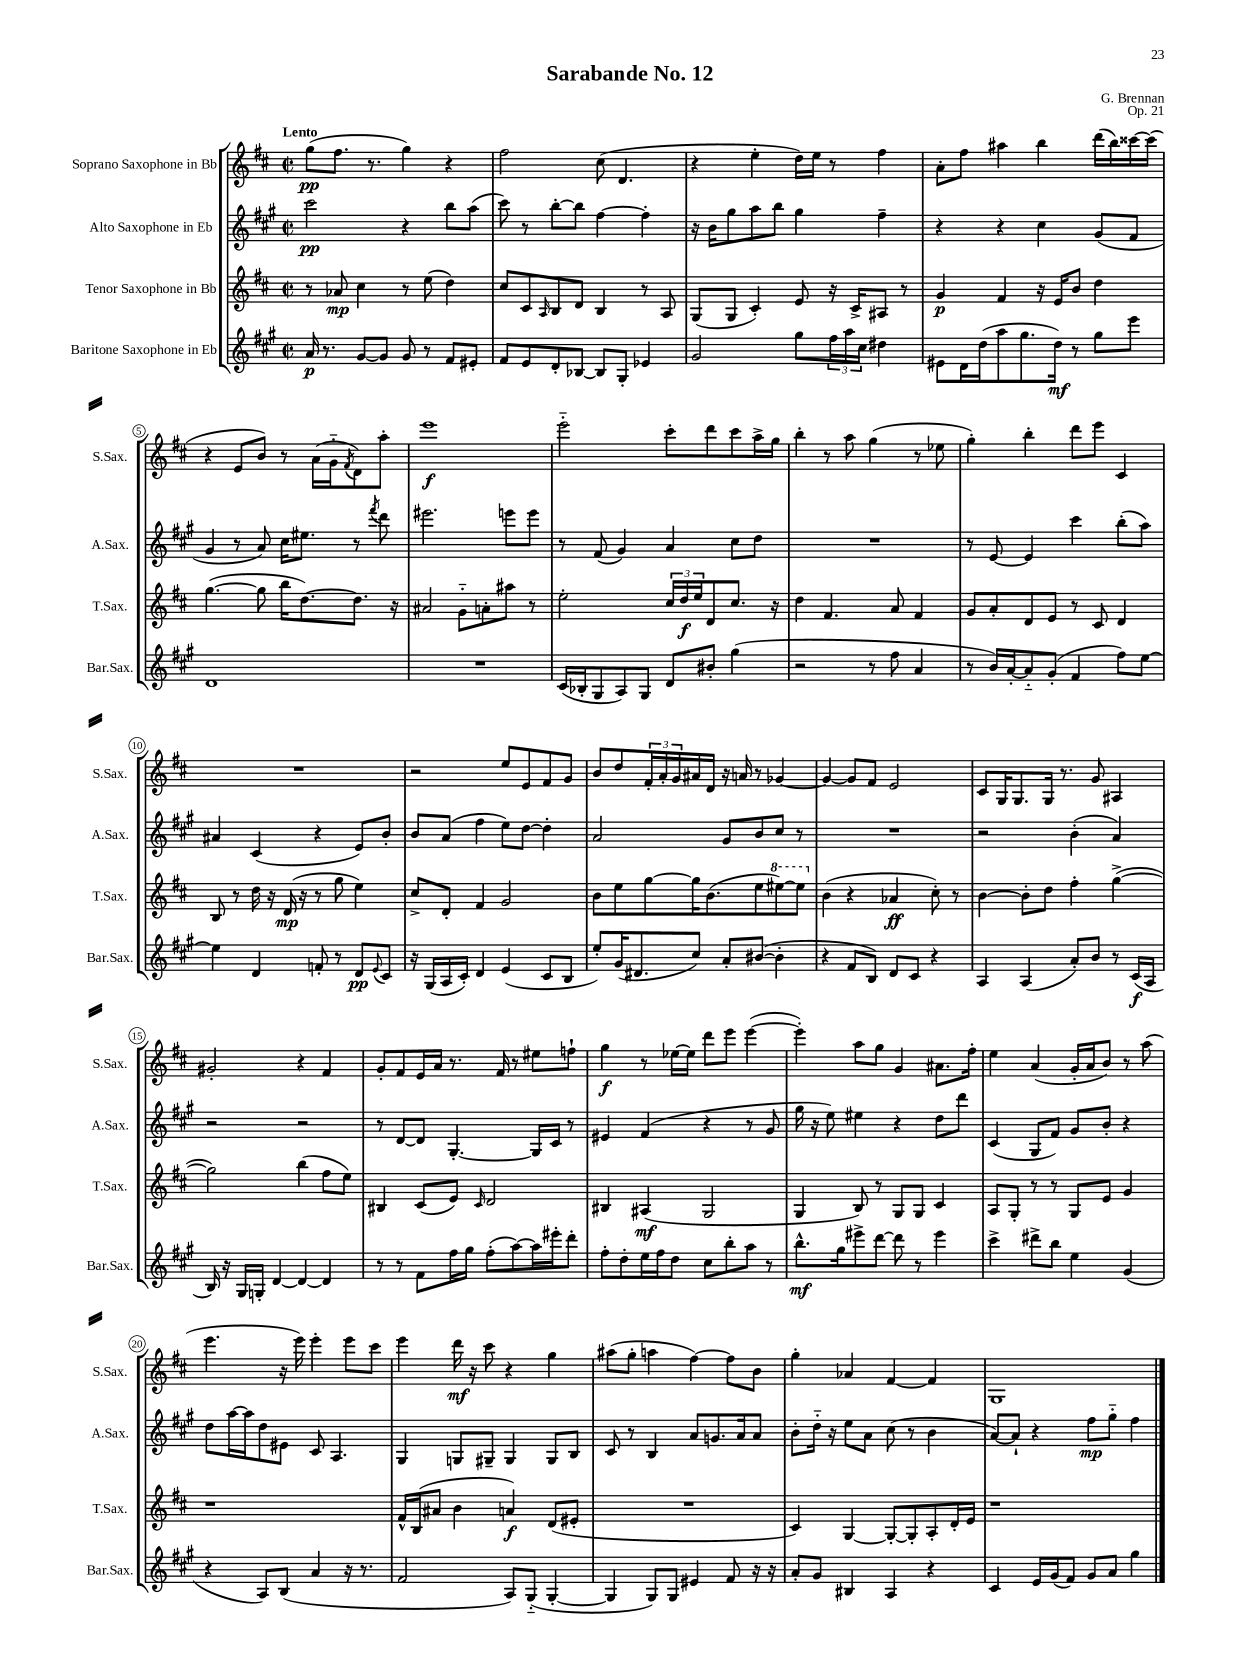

**kern	**dynam	**kern	**dynam	**kern	**dynam	**kern	**dynam
*part4	*part4	*part3	*part3	*part2	*part2	*part1	*part1
*staff4	*staff4	*staff3	*staff3	*staff2	*staff2	*staff1	*staff1
*I"Baritone Saxophone in Eb	*	*I"Tenor Saxophone in Bb	*	*I"Alto Saxophone in Eb	*	*I"Soprano Saxophone in Bb	*
*I'Bar.Sax.	*	*I'T.Sax.	*	*I'A.Sax.	*	*I'S.Sax.	*
*clefG2	*	*clefG2	*	*clefG2	*	*clefG2	*
*k[f#c#g#]	*	*k[f#c#]	*	*k[f#c#g#]	*	*k[f#c#]	*
*M2/2	*	*M2/2	*	*M2/2	*	*M2/2	*
*met(c|)	*	*met(c|)	*	*met(c|)	*	*met(c|)	*
=1	=1	=1	=1	=1	=1	=1	=1
!	!	!	!	!	!	!LO:TX:a:B:t=Lento	!
16a/	p	8r	.	2ccc#\	pp	(8gg\L	pp
8.r	.	.	.	.	.	.	.
.	.	8a-X/	mp	.	.	8.ff#\J	.
[8g#/L	.	4cc#\	.	.	.	.	.
.	.	.	.	.	.	8.r	.
8g#/J]	.	.	.	.	.	.	.
8g#/	.	8r	.	4r	.	4gg\)	.
8r	.	(8ee\	.	.	.	.	.
8f#/L	.	4dd\)	.	8bb\L	.	4r	.
8e#X'/J	.	.	.	(8aa\J	.	.	.
=2	=2	=2	=2	=2	=2	=2	=2
8f#/L	.	8cc#/L	.	8ccc#\)	.	2ff#\	.
8e/	.	8c#/	.	8r	.	.	.
.	.	16qqA/	.	.	.	.	.
8d'/	.	8B/	.	[8bb'\L	.	.	.
[8B-X/J	.	8d/J	.	8bb\J]	.	.	.
8B-/L]	.	4B/	.	[4ff#\	.	(8cc#\	.
8G#'/J	.	.	.	.	.	4.d/	.
4e-X/	.	8r	.	4ff#'\]	.	.	.
.	.	8A/	.	.	.	.	.
=3	=3	=3	=3	=3	=3	=3	=3
2g#/	.	(8G/L	.	16r	.	4r	.
.	.	.	.	16b\KL	.	.	.
.	.	8G/J	.	8gg#\	.	.	.
.	.	4c#'/)	.	8aa\	.	4ee'\	.
.	.	.	.	8bb\J	.	.	.
8gg#\L	.	8e/	.	4gg#\	.	16dd\LL)	.
.	.	.	.	.	.	16ee\JJ	.
24ff#\L	.	16r	.	.	.	8r	.
24aa\	.	.	.	.	.	.	.
.	.	16c#^/KL	.	.	.	.	.
24cc#\JJ	.	.	.	.	.	.	.
4dd#X\	.	8A#X/J	.	4ff#~\	.	4ff#\	.
.	.	8r	.	.	.	.	.
=4	=4	=4	=4	=4	=4	=4	=4
8e#X\L	.	4g/	p	4r	.	8a'\L	.
16d\L	.	.	.	.	.	8ff#\J	.
(16dd\J	.	.	.	.	.	.	.
8aa\	.	4f#/	.	4r	.	4aa#X\	.
8.gg#\	.	.	.	.	.	.	.
.	.	16r	.	4cc#\	.	4bb\	.
16dd\Jk)	mf	16e/KL	.	.	.	.	.
8r	.	8b/J	.	.	.	.	.
8gg#\L	.	4dd\	.	(8g#/L	.	(16ddd\LL	.
.	.	.	.	.	.	16bb\)	.
8eee\J	.	.	.	8f#/J	.	[16ccc##X\	.
.	.	.	.	.	.	(16ccc##\JJ]	.
!!LO:LB:g=z
=5	=5	=5	=5	=5	=5	=5	=5
1d	.	([4.gg\	.	4g#/	.	4r	.
.	.	.	.	8r	.	8e/L	.
.	.	8gg\]	.	8a/)	.	8b/J)	.
.	.	16bb\KL	.	16cc#\KL	.	8r	.
.	.	[8.dd\)	.	8.ee#X\J	.	.	.
.	.	.	.	.	.	(16a\LL	.
.	.	.	.	.	.	16g\J	.
.	.	.	.	.	.	8qf#/	.
.	.	8.dd\J]	.	8r	.	8d\)	.
.	.	.	.	8qfff#/	.	.	.
.	.	.	.	8ddd\	.	8aa'\J	.
.	.	16r	.	.	.	.	.
=6	=6	=6	=6	=6	=6	=6	=6
1r	.	2a#X/	.	2.eee#X\	.	1eee	f
.	.	8g\L	.	.	.	.	.
.	.	8an'\	.	.	.	.	.
.	.	8aa#X\J	.	8eeen\L	.	.	.
.	.	8r	.	8eee\J	.	.	.
=7	=7	=7	=7	=7	=7	=7	=7
(16c#/LL	.	2ee'\	.	8r	.	2eee\	.
16B-X'/J	.	.	.	.	.	.	.
8G#/	.	.	.	(8f#/	.	.	.
8A/)	.	.	.	4g#/)	.	.	.
8G#/J	.	.	.	.	.	.	.
8d/L	.	24cc#/LL	.	4a/	.	8ccc#'\L	.
.	.	24dd/	f	.	.	.	.
.	.	24ee/J	.	.	.	.	.
8b#X'/J	.	8d/	.	.	.	8ddd\	.
(4gg#\	.	8.cc#/J	.	8cc#\L	.	8ccc#\	.
.	.	.	.	8dd\J	.	16aa^\L	.
.	.	16r	.	.	.	16gg\JJ	.
=8	=8	=8	=8	=8	=8	=8	=8
2r	.	4dd\	.	1r	.	4bb'\	.
.	.	4.f#/	.	.	.	8r	.
.	.	.	.	.	.	8aa\	.
8r	.	.	.	.	.	(4gg\	.
8ff#\	.	8a/	.	.	.	.	.
4a/	.	4f#/	.	.	.	8r	.
.	.	.	.	.	.	8ee-X\	.
=9	=9	=9	=9	=9	=9	=9	=9
8r	.	8g/L	.	8r	.	4gg'\)	.
16b/LL)	.	8a'/	.	[8e/	.	.	.
[16a'/J	.	.	.	.	.	.	.
8a/]	.	8d/	.	4e/]	.	4bb'\	.
(8g#'/J	.	8e/J	.	.	.	.	.
4f#/	.	8r	.	4ccc#\	.	8ddd\L	.
.	.	8c#/	.	.	.	8eee\J	.
8ff#\L)	.	4d/	.	(8bb'\L	.	4c#/	.
[8ee\J	.	.	.	8aa\J)	.	.	.
!!LO:LB:g=z
=10	=10	=10	=10	=10	=10	=10	=10
4ee\]	.	8B/	.	4a#X/	.	1r	.
.	.	8r	.	.	.	.	.
4d/	.	16dd\	.	(4c#/	.	.	.
.	.	16r	.	.	.	.	.
.	.	(16d/	mp	.	.	.	.
.	.	16r	.	.	.	.	.
8fn'/	.	8r	.	4r	.	.	.
8r	.	8gg\	.	.	.	.	.
8d/L	pp	4ee\)	.	8e/L)	.	.	.
8qqe/	.	.	.	.	.	.	.
8c#/J	.	.	.	8b'/J	.	.	.
=11	=11	=11	=11	=11	=11	=11	=11
16r	.	8cc#^/L	.	8b/L	.	2r	.
(16G#/LL	.	.	.	.	.	.	.
16A/	.	8d'/J	.	(8a/J	.	.	.
16c#'/JJ)	.	.	.	.	.	.	.
4d/	.	4f#/	.	4ff#\	.	.	.
(4e/	.	2g/	.	8ee\L)	.	8ee/L	.
.	.	.	.	[8dd\J	.	8e/	.
8c#/L	.	.	.	4dd'\]	.	8f#/	.
8B/J	.	.	.	.	.	8g/J	.
=12	=12	=12	=12	=12	=12	=12	=12
8ee'/L)	.	8b\L	.	2a/	.	8b/L	.
(16g#/K	.	8ee\	.	.	.	8dd/	.
8.d#X/	.	.	.	.	.	.	.
.	.	[8gg\	.	.	.	24f#'/L	.
.	.	.	.	.	.	24a'/	.
.	.	.	.	.	.	24g/	.
8cc#/J)	.	16gg\K]	.	.	.	16a#X/	.
.	.	(8.b\	.	.	.	16d/JJ	.
8a'/L	.	.	.	8g#/L	.	16r	.
.	.	.	.	.	.	16an/	.
([8b#X/J	.	8ee\	.	8b/	.	8r	.
*	*	*8va	*	*	*	*	*
4b#'\]	.	[8eee#X\)	.	8cc#/J	.	[4g-X/	.
.	.	8eee#\J]	.	8r	.	.	.
=13	=13	=13	=13	=13	=13	=13	=13
*	*	*X8va	*	*	*	*	*
4r	.	(4b\	.	1r	.	4g-/_	.
8f#/L	.	4r	.	.	.	8g-/L]	.
8B/J)	.	.	.	.	.	8f#/J	.
8d/L	.	4a-X/	ff	.	.	2e/	.
8c#/J	.	.	.	.	.	.	.
4r	.	8cc#'\)	.	.	.	.	.
.	.	8r	.	.	.	.	.
=14	=14	=14	=14	=14	=14	=14	=14
4A/	.	[4b\	.	2r	.	8c#/L	.
.	.	.	.	.	.	16G/K	.
.	.	.	.	.	.	8.G/	.
(4A/	.	8b'\L]	.	.	.	.	.
.	.	8dd\J	.	.	.	16G/Jk	.
.	.	.	.	.	.	8.r	.
8a'/L)	.	4ff#'\	.	(4b'\	.	.	.
8b/J	.	.	.	.	.	8g/	.
8r	.	([4gg^\	.	4a/)	.	4A#X/	.
(16c#/LL	f	.	.	.	.	.	.
16A/JJ	.	.	.	.	.	.	.
!!LO:LB:g=z
=15	=15	=15	=15	=15	=15	=15	=15
16B/)	.	2gg\])	.	2r	.	2g#X'/	.
16r	.	.	.	.	.	.	.
16G#/LL	.	.	.	.	.	.	.
16Gn'/JJ	.	.	.	.	.	.	.
[4d/	.	.	.	.	.	.	.
4d/_	.	(4bb\	.	2r	.	4r	.
4d/]	.	8ff#\L	.	.	.	4f#/	.
.	.	8ee\J)	.	.	.	.	.
=16	=16	=16	=16	=16	=16	=16	=16
8r	.	4B#X/	.	8r	.	8g'/L	.
8r	.	.	.	[8d/L	.	8f#/	.
8f#\L	.	(8c#/L	.	8d/J]	.	16e/L	.
.	.	.	.	.	.	16a/JJ	.
16ff#\L	.	8e/J)	.	[4.G#'/	.	8.r	.
16gg#\JJ	.	.	.	.	.	.	.
.	.	16qqc#/	.	.	.	.	.
(8ff#'\L	.	2d/	.	.	.	.	.
.	.	.	.	.	.	16f#/	.
[8aa\)	.	.	.	.	.	8r	.
16aa\L]	.	.	.	16G#/LL]	.	8ee#X\L	.
16eee#X'\J	.	.	.	16c#/JJ	.	.	.
8ddd'\J	.	.	.	8r	.	8ffn`\J	.
=17	=17	=17	=17	=17	=17	=17	=17
8ff#'\L	.	4B#X/	.	4e#X/	.	4gg\	f
8dd'\	.	.	.	.	.	.	.
16ee\L	.	(4A#X/	mf	(4f#/	.	8r	.
16ff#\J	.	.	.	.	.	.	.
8dd\J	.	.	.	.	.	[16ee-X\LL	.
.	.	.	.	.	.	16ee-\JJ]	.
8cc#\L	.	2G/	.	4r	.	8ddd\L	.
8bb'\	.	.	.	.	.	8eee\J	.
8aa\J	.	.	.	8r	.	([4eee\	.
8r	.	.	.	8g#/	.	.	.
=18	=18	=18	=18	=18	=18	=18	=18
8.bb^^\L	mf	4G/	.	16gg#\	.	4eee'\])	.
.	.	.	.	16r	.	.	.
.	.	.	.	8ee\)	.	.	.
16gg#\k	.	.	.	.	.	.	.
8eee#X^\	.	8B/)	.	4ee#X\	.	8aa\L	.
[8ddd\J	.	8r	.	.	.	8gg\J	.
8ddd\]	.	8G/L	.	4r	.	4g/	.
8r	.	8G/J	.	.	.	.	.
4eee#\	.	4c#/	.	8dd\L	.	8.a#X\L	.
.	.	.	.	8ddd\J	.	.	.
.	.	.	.	.	.	16ff#'\Jk	.
=19	=19	=19	=19	=19	=19	=19	=19
4ccc#^\	.	8A/L	.	(4c#/	.	4ee\	.
.	.	8G'/J	.	.	.	.	.
8ddd#X^\L	.	8r	.	8G#/L	.	(4a/	.
8bb\J	.	8r	.	8f#/J)	.	.	.
4ee\	.	8G/L	.	8g#/L	.	16g'/LL	.
.	.	.	.	.	.	16a/J	.
.	.	8e/J	.	8b'/J	.	8b/J)	.
(4g#/	.	4g/	.	4r	.	8r	.
.	.	.	.	.	.	(8aa\	.
!!LO:LB:g=z
=20	=20	=20	=20	=20	=20	=20	=20
4r	.	1r	.	8dd\L	.	4.eee\	.
.	.	.	.	[16aa\L	.	.	.
.	.	.	.	16aa\J]	.	.	.
8A/L)	.	.	.	8dd\	.	.	.
(8B/J	.	.	.	8e#X\J	.	16r	.
.	.	.	.	.	.	16eee\)	.
4a/	.	.	.	8c#/	.	4eee'\	.
.	.	.	.	4.A/	.	.	.
16r	.	.	.	.	.	8eee\L	.
8.r	.	.	.	.	.	.	.
.	.	.	.	.	.	8ccc#\J	.
=21	=21	=21	=21	=21	=21	=21	=21
2f#/	.	16f#^^/LL	.	4G#/	.	4eee\	.
.	.	(16B/J	.	.	.	.	.
.	.	8a#X/J	.	.	.	.	.
.	.	4b\	.	8Gn/L	.	16ddd\	mf
.	.	.	.	.	.	16r	.
.	.	.	.	8G#X~/J	.	8ccc#\	.
8A/L)	.	4an/)	f	4G#/	.	4r	.
(8G#/J	.	.	.	.	.	.	.
[4G#'/	.	(8d/L	.	8G#/L	.	4gg\	.
.	.	8e#X'/J	.	8B/J	.	.	.
=22	=22	=22	=22	=22	=22	=22	=22
4G#/]	.	1r	.	8c#/	.	(8aa#X\L	.
.	.	.	.	8r	.	8gg'\J	.
8G#/L)	.	.	.	4B/	.	4aan\	.
8G#/J	.	.	.	.	.	.	.
4e#X/	.	.	.	8a/L	.	[4ff#\)	.
.	.	.	.	8.gn/	.	.	.
8f#/	.	.	.	.	.	8ff#\L]	.
.	.	.	.	16a/k	.	.	.
16r	.	.	.	8a/J	.	8b\J	.
16r	.	.	.	.	.	.	.
=23	=23	=23	=23	=23	=23	=23	=23
8a'/L	.	4c#/)	.	8b'\L	.	4gg'\	.
8g#/J	.	.	.	16dd\Jk	.	.	.
.	.	.	.	16r	.	.	.
4B#X/	.	[4G/	.	8ee\L	.	4a-X/	.
.	.	.	.	8a\J	.	.	.
4A/	.	8G'/L_	.	(8cc#\	.	[4f#/	.
.	.	8G'/]	.	8r	.	.	.
4r	.	8A'/	.	4b\	.	4f#/]	.
.	.	16d'/L	.	.	.	.	.
.	.	16e/JJ	.	.	.	.	.
=24	=24	=24	=24	=24	=24	=24	=24
4c#/	.	1r	.	[8a/L)	.	1G	.
.	.	.	.	8a`/J]	.	.	.
16e/LL	.	.	.	4r	.	.	.
(16g#/J	.	.	.	.	.	.	.
8f#/J)	.	.	.	.	.	.	.
8g#/L	.	.	.	8ff#\L	mp	.	.
8a/J	.	.	.	8gg#\J	.	.	.
4gg#\	.	.	.	4ff#\	.	.	.
==	==	==	==	==	==	==	==
*-	*-	*-	*-	*-	*-	*-	*-
